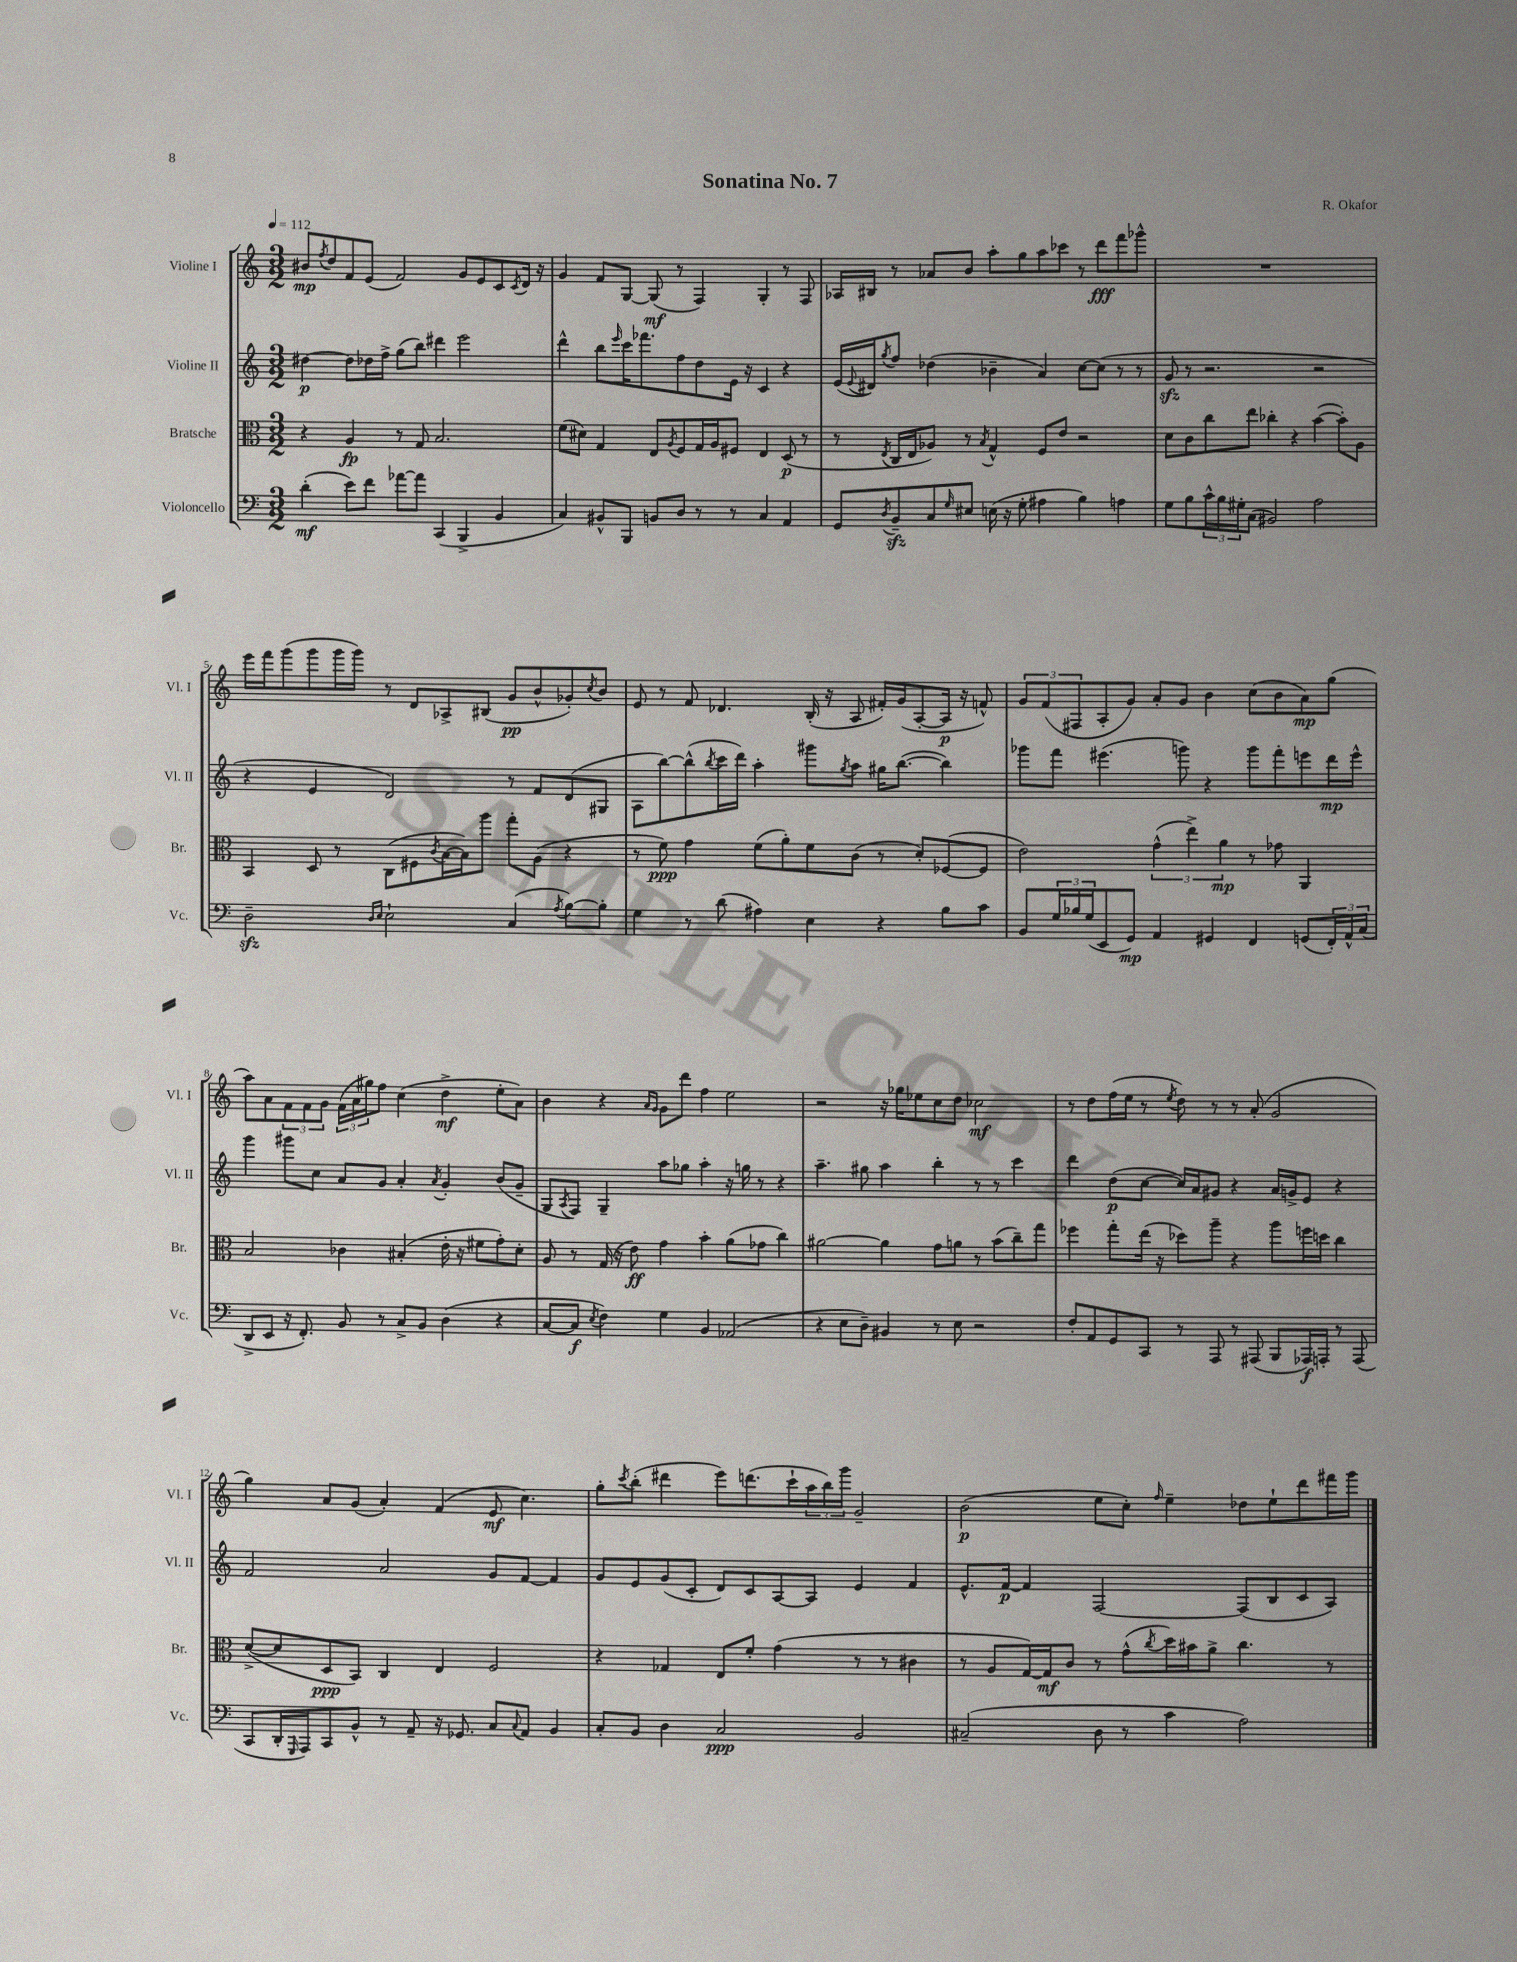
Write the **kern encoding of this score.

**kern	**dynam	**kern	**dynam	**kern	**dynam	**kern	**dynam
*part4	*part4	*part3	*part3	*part2	*part2	*part1	*part1
*staff4	*staff4	*staff3	*staff3	*staff2	*staff2	*staff1	*staff1
*I"Violoncello	*	*I"Bratsche	*	*I"Violine II	*	*I"Violine I	*
*I'Vc.	*	*I'Br.	*	*I'Vl. II	*	*I'Vl. I	*
*clefF4	*	*clefC3	*	*clefG2	*	*clefG2	*
*k[]	*	*k[]	*	*k[]	*	*k[]	*
*M3/2	*	*M3/2	*	*M3/2	*	*M3/2	*
*MM112	*	*MM112	*	*MM112	*	*MM112	*
=1	=1	=1	=1	=1	=1	=1	=1
(4d'\	mf	4r	.	[4dd#X\	p	8b#X/L	mp
.	.	.	.	.	.	8qff/	.
.	.	.	.	.	.	8dd/	.
8e\L)	.	4A/	fp	8dd#\L]	.	8f/	.
8f\J	.	.	.	16dd-X\L	.	(8e/J	.
.	.	.	.	16ff^\JJ	.	.	.
[8a-X\L	.	8r	.	(8gg\L	.	2f/)	.
8a-\J]	.	8G/	.	8bb\J)	.	.	.
(4CC/	.	2.B/	.	4ddd#X\	.	.	.
4BBB^/	.	.	.	2eee\	.	8g/L	.
.	.	.	.	.	.	8e/	.
4BB/	.	.	.	.	.	8c/	.
.	.	.	.	.	.	8qc/	.
.	.	.	.	.	.	16d/Jk	.
.	.	.	.	.	.	16r	.
=2	=2	=2	=2	=2	=2	=2	=2
4C/)	.	(8f\L	.	4ddd^^\	.	4g/	.
.	.	8d#X\J)	.	.	.	.	.
8BB#X^^/L	.	4G/	.	8bb\L	.	8f/L	.
.	.	.	.	16qqeee/	.	.	.
8BBB/J	.	.	.	16ccc\K	.	[8G/J	.
.	.	.	.	8.fff-X\	.	.	.
8BBn/L	.	8E/L	.	.	.	(8G/]	mf
.	.	8qA/	.	.	.	.	.
8D/J	.	8F/	.	8ff\	.	8r	.
8r	.	16G/L	.	8dd\	.	4F/)	.
.	.	16A/J	.	.	.	.	.
8r	.	8F#X/J	.	16e\Jk	.	.	.
.	.	.	.	16r	.	.	.
4C/	.	4E/	.	4c/	.	4G'/	.
4AA/	.	(8D/	p	4r	.	8r	.
.	.	8r	.	.	.	8F/	.
=3	=3	=3	=3	=3	=3	=3	=3
8GG/L	.	8r	.	(16e/LL	.	16A-X/LL	.
.	.	.	.	8qqe/	.	.	.
.	.	.	.	16d#X/J)	.	16B#X/JJ	.
8qD/	.	8qE/	.	8qgg/	.	.	.
8BBzz~/	.	16C/LL	.	8ff/J	.	8r	.
.	.	16E/J	.	.	.	.	.
8C/	.	8A-X/J)	.	(4dd-X\	.	8a-X/L	.
16qqG/	.	.	.	.	.	.	.
8E#X/J	.	8r	.	.	.	8b/J	.
.	.	8qB/	.	.	.	.	.
(16En\	.	4G^^/	.	4b-X~\	.	8aa'\L	.
16r	.	.	.	.	.	.	.
8G'\	.	.	.	.	.	8gg\	.
4A#X\	.	8F/L	.	4a/)	.	8aa\	.
.	.	8e/J	.	.	.	8ccc-X\J	.
4B\)	.	2r	.	[8cc\L	.	8r	.
.	.	.	.	(8cc\J]	.	8ddd\L	fff
4An\	.	.	.	8r	.	8fff\	.
.	.	.	.	8r	.	8ggg-X^^\J	.
=4	=4	=4	=4	=4	=4	=4	=4
8G\L	.	8d\L	.	8gzz/	.	1.r	.
8B\	.	8c\	.	8r	.	.	.
24c^^\L	.	8cc\	.	2.r	.	.	.
24B\	.	.	.	.	.	.	.
24G#X'\J	.	.	.	.	.	.	.
(8C\J	.	8ee\J	.	.	.	.	.
2BB#X/)	.	4cc-X'\	.	.	.	.	.
.	.	4r	.	.	.	.	.
2A\	.	([4b\	.	2r	.	.	.
.	.	8b'\L])	.	.	.	.	.
.	.	8A\J	.	.	.	.	.
!!LO:LB:g=z
=5	=5	=5	=5	=5	=5	=5	=5
2Dzz~\	.	4BB/	.	4r	.	16eee\LL	.
.	.	.	.	.	.	16fff\J	.
.	.	.	.	.	.	(8ggg\	.
.	.	8D/	.	4e/	.	8ggg\	.
.	.	8r	.	.	.	16ggg\L	.
.	.	.	.	.	.	16ggg\JJ)	.
16qqD/LL	.	.	.	.	.	.	.
16qqE/JJ	.	.	.	.	.	.	.
2E`\	.	(8C\L	.	2d/)	.	8r	.
.	.	8F#X\	.	.	.	8d/L	.
.	.	8qc/	.	.	.	.	.
.	.	[16B\L	.	.	.	8A-X^/	.
.	.	16B\J])	.	.	.	.	.
.	.	8aa\J	.	.	.	(8B#X/J	.
(4C/	.	8gg'\L	.	8r	.	8g/L	pp
.	.	(8A\J	.	8f/L	.	8b^^/	.
8qA/	.	.	.	.	.	.	.
[8B\L)	.	4r	.	(8d/	.	8g-X'/)	.
.	.	.	.	.	.	8qcc/	.
8B'\J]	.	.	.	8G#X/J	.	8b/J	.
=6	=6	=6	=6	=6	=6	=6	=6
4G\	.	8r	.	8A\L	.	8e/	.
.	.	8f\)	ppp	[8bb\)	.	8r	.
8r	.	4g\	.	(8bb^^\]	.	8f/	.
.	.	.	.	8qbb/	.	.	.
(8d\	.	.	.	16ccc\L	.	4.d-X/	.
.	.	.	.	16ddd\JJ)	.	.	.
4A#X\)	.	(8f\L	.	4aa'\	.	.	.
.	.	8a'\)	.	.	.	.	.
4E\	.	8f\	.	8ggg#X\L	.	(16B'/	.
.	.	.	.	.	.	16r	.
.	.	.	.	8qgg/	.	.	.
.	.	(8c\J	.	8aa\J	.	8A/	.
4r	.	8r	.	16gg#X\KL	.	16f#X'/LL)	.
.	.	.	.	([8.bb\J	.	(16g/J	.
.	.	8d'/L)	.	.	.	[8A'/	.
8B\L	.	([8F-X/	.	4bb\])	.	16A/Jk]	p
.	.	.	.	.	.	16r	.
8c\J	.	8F-/J]	.	.	.	8fn^^/)	.
=7	=7	=7	=7	=7	=7	=7	=7
8BB/L	.	2e\)	.	8ggg-X\L	.	12g/L	.
.	.	.	.	.	.	(12f/	.
24G/L	.	.	.	8fff\J	.	.	.
24B-X/	.	.	.	.	.	12F#X/	.
(24G/J	.	.	.	.	.	.	.
8EE/	.	.	.	(4.eee#X\	.	8A'/	.
8GG/J)	mp	.	.	.	.	8g/J)	.
4AA/	.	(6g^^\	.	.	.	8a'/L	.
.	.	.	.	8gggn\)	.	8g/J	.
.	.	6ee^\)	.	.	.	.	.
4GG#X/	.	.	.	4r	.	4b\	.
.	.	6a\	mp	.	.	.	.
4FF/	.	8r	.	8ggg\L	.	(8cc\L	.
.	.	8g-X\	.	8fff'\	.	8b\	.
(8GGn/L	.	4AA/	.	8eeen\	.	8a\)	mp
24FF'/L)	.	.	.	16ddd\L	mp	(8gg\J	.
24AA^^/	.	.	.	.	.	.	.
.	.	.	.	16eee^^\JJ	.	.	.
(24C/JJ	.	.	.	.	.	.	.
!!LO:LB:g=z
=8	=8	=8	=8	=8	=8	=8	=8
8DD^/L	.	2B/	.	4ggg\	.	8aa\L)	.
8EE/J	.	.	.	.	.	8a\	.
16r	.	.	.	8ggg#X\L	.	12f\	.
8.FF'/)	.	.	.	.	.	.	.
.	.	.	.	.	.	12f\	.
.	.	.	.	8cc\J	.	.	.
.	.	.	.	.	.	12g\J	.
8BB/	.	4c-X\	.	8a/L	.	(24f\LL	.
.	.	.	.	.	.	24a\	.
.	.	.	.	.	.	24gg#X\J)	.
8r	.	.	.	8g/J	.	8ff\J	.
8C^/L	.	(4B#X'/	.	4a'/	.	(4cc\	.
8BB/J	.	.	.	.	.	.	.
.	.	.	.	8qa/	.	.	.
(4D\	.	16e'\	.	4g'/	.	4dd^\	mf
.	.	16r	.	.	.	.	.
.	.	8f#X\L	.	.	.	.	.
4r	.	8g'\)	.	(8b/L	.	8ee'\L	.
.	.	8d'\J	.	8g~/J	.	8a\J)	.
=9	=9	=9	=9	=9	=9	=9	=9
[8C/L	.	8A/	.	8G/L	.	4b\	.
.	.	.	.	8qA/	.	.	.
8C/J]	f	8r	.	8F/J)	.	.	.
8qE/	.	.	.	.	.	.	.
4F\)	.	(16G/	.	4G~/	.	4r	.
.	.	16r	.	.	.	.	.
.	.	8e\)	ff	.	.	.	.
.	.	.	.	.	.	16qqa/LL	.
.	.	.	.	.	.	16qqg/JJ	.
4G\	.	4g\	.	8aa\L	.	8g\L	.
.	.	.	.	8gg-X\J	.	8ddd\J	.
4BB/	.	4b'\	.	4aa'\	.	4ff\	.
(2AA-X/	.	(8a\L	.	16r	.	2ee\	.
.	.	.	.	16ggn\	.	.	.
.	.	8g-X\J	.	8r	.	.	.
.	.	4cc\)	.	4r	.	.	.
=10	=10	=10	=10	=10	=10	=10	=10
4r	.	[2a#X\	.	4.aa~\	.	2r	.
8E\L	.	.	.	.	.	.	.
8D~\J)	.	.	.	8gg#X\	.	.	.
4BB#X/	.	4a#\]	.	4aa\	.	16r	.
.	.	.	.	.	.	16gg-X\KL	.
.	.	.	.	.	.	8ee-X\	.
8r	.	8g\L	.	4bb'\	.	8cc\	.
8E\	.	8an\J	.	.	.	8dd\J	.
2r	.	8r	.	8r	.	2cc-X\	mf
.	.	(8b\L	.	8r	.	.	.
.	.	8cc~\)	.	4ccc\	.	.	.
.	.	8gg\J	.	.	.	.	.
=11	=11	=11	=11	=11	=11	=11	=11
8F'/L	.	4ff-X\	.	4ddd\	.	8r	.
8AA/	.	.	.	.	.	8dd\L	.
8GG/	.	8gg'\L	.	(8dd\L	p	(16ff\L	.
.	.	.	.	.	.	16ee\JJ	.
8CC/J	.	(16ee\Jk	.	[8cc\J	.	8r	.
.	.	16r	.	.	.	.	.
.	.	.	.	.	.	8qee/	.
8r	.	8dd-X\L)	.	16cc/LL])	.	8dd\)	.
.	.	.	.	16a/J	.	.	.
8AAA/	.	8aa~\J	.	8g#X/J	.	8r	.
8r	.	4r	.	4r	.	8r	.
(8AAA#X/	.	.	.	.	.	(8a'/	.
8BBB/L	.	8aa\L	.	16a/LL	.	2g/	.
.	.	.	.	16gn^/J	.	.	.
16AAA-X/L)	f	16ffn\L	.	8e/J	.	.	.
16AAAn'/JJ	.	16ddn\JJ	.	.	.	.	.
8r	.	4cc\	.	4r	.	.	.
(8AAA/	.	.	.	.	.	.	.
!!LO:LB:g=z
=12	=12	=12	=12	=12	=12	=12	=12
8CC/L	.	([8d^/L	.	2f/	.	4gg\)	.
16DD'/L	.	8d/]	.	.	.	.	.
16qqGGG/	.	.	.	.	.	.	.
16AAA/J)	.	.	.	.	.	.	.
8CC/	.	8D/	ppp	.	.	8a/L	.
8BB^^/J	.	8BB/J)	.	.	.	(8g/J	.
8r	.	4C/	.	2a/	.	4a'/)	.
8AA~/	.	.	.	.	.	.	.
16r	.	4E/	.	.	.	(4f/	.
8.GG-X/	.	.	.	.	.	.	.
8C/L	.	2F/	.	8g/L	.	8e/	mf
8qqC/	.	.	.	.	.	.	.
8AA/J	.	.	.	[8f/J	.	4.cc\)	.
4BB/	.	.	.	4f/]	.	.	.
=13	=13	=13	=13	=13	=13	=13	=13
8C'/L	.	4r	.	8g/L	.	8gg'\L	.
.	.	.	.	.	.	8qccc/	.
8BB/J	.	.	.	8e/	.	(8bb'\J	.
4D\	.	4G-X/	.	(8g/	.	4ddd#X\	.
.	.	.	.	8c'/J	.	.	.
2C/	ppp	8E/L	.	8d/L)	.	8eee\L)	.
.	.	8f'/J	.	8c/	.	(8.dddn\	.
.	.	(4g\	.	[8A/	.	.	.
.	.	.	.	.	.	16ccc`\L	.
.	.	.	.	8A/J]	.	24aa\	.
.	.	.	.	.	.	24bb\)	.
.	.	.	.	.	.	24ggg\JJ	.
2BB/	.	8r	.	4e/	.	2g~/	.
.	.	8r	.	.	.	.	.
.	.	4c#X\	.	4f/	.	.	.
=14	=14	=14	=14	=14	=14	=14	=14
(2C#X~/	.	8r	.	8.e^^/L	.	(2b\	p
.	.	8A/L	.	.	.	.	.
.	.	.	.	[16f/Jk	p	.	.
.	.	[16G/L)	.	4f/]	.	.	.
.	.	16G/J]	mf	.	.	.	.
.	.	8c/J	.	.	.	.	.
8D\	.	8r	.	[2F/	.	8ee\L	.
8r	.	(8g^^\L	.	.	.	8cc'\J)	.
.	.	8qcc/	.	.	.	16qqff/	.
4c\	.	16dd\L)	.	.	.	4ee~\	.
.	.	16b#X\J	.	.	.	.	.
.	.	8a^\J	.	.	.	.	.
2A\)	.	4.cc\	.	(8F/L]	.	8dd-X\L	.
.	.	.	.	8B/	.	8ee`\	.
.	.	.	.	8c/	.	8ddd\	.
.	.	8r	.	8A/J)	.	16fff#X\L	.
.	.	.	.	.	.	16ggg\JJ	.
==	==	==	==	==	==	==	==
*-	*-	*-	*-	*-	*-	*-	*-
